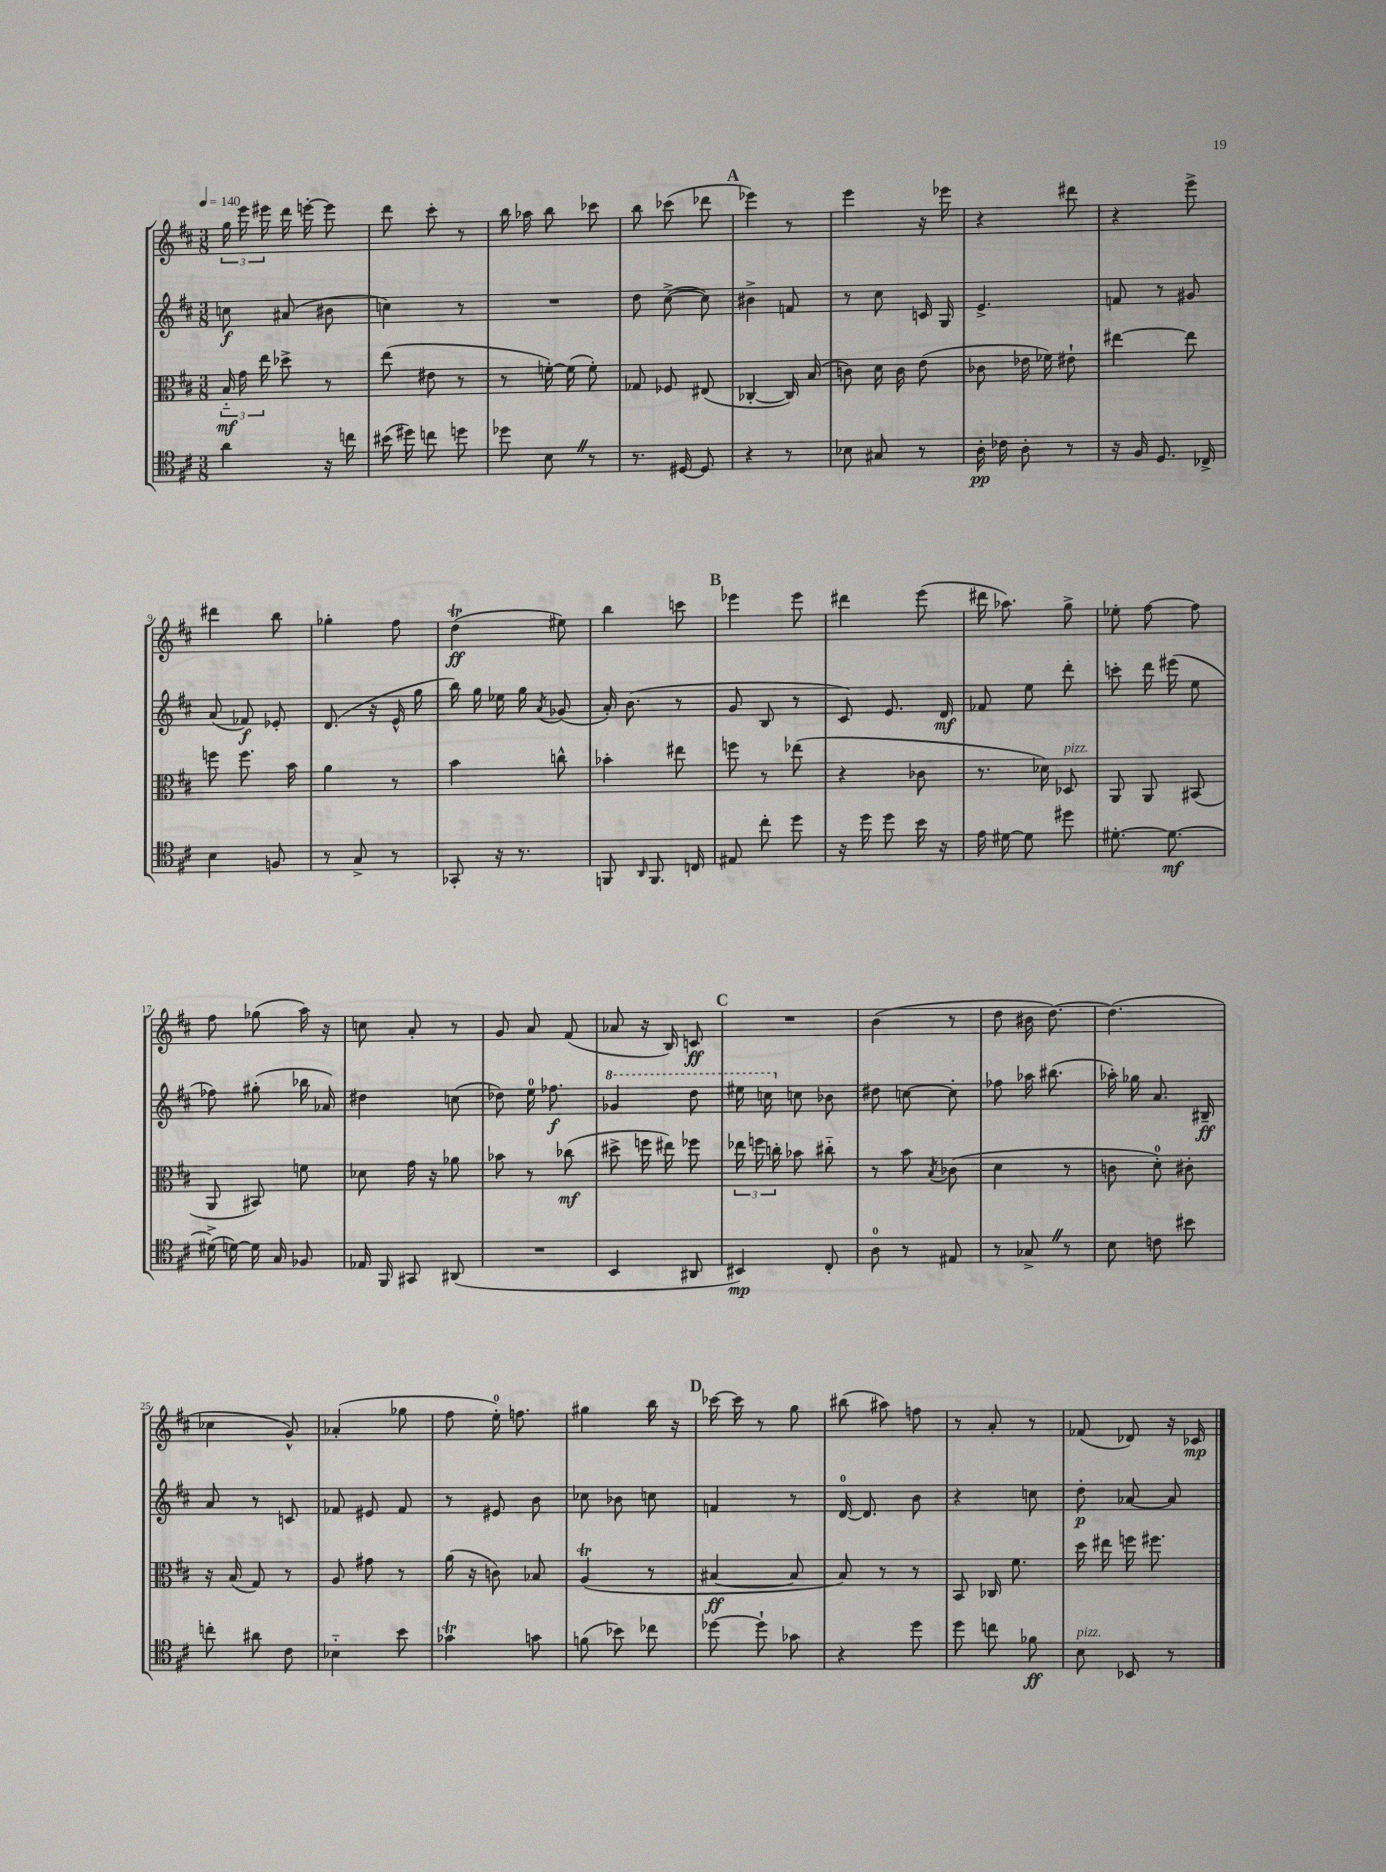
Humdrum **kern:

**kern	**kern	**kern	**kern
*staff4	*staff3	*staff2	*staff1
*clefC4	*clefC3	*clefG2	*clefG2
*k[f#c#]	*k[f#c#]	*k[f#c#]	*k[f#c#]
*M3/8	*M3/8	*M3/8	*M3/8
*MM140	*MM140	*MM140	*MM140
4a\	24B'~/	8cc\	24gg\
.	24g\	.	24eee\
.	24ee\	.	24eee#\
.	8dd-^\	(8a#/	16ddd\
.	.	.	[16eee'\
16r	8r	8b#\	8eee\]
16cc\	.	.	.
=	=	=	=
(16b#\	(8ee\	4cc\)	8ddd\
16dd#\)	.	.	.
8cc\	8e#\	.	8ccc#'\
8dd\	8r	8r	8r
=	=	=	=
8dd-\	8r	4.r	16bb\
.	.	.	16aa-\
8B\	[16f'\)	.	8bb\
.	(16f\]	.	.
8r	8f'\)	.	8ccc-\
=	=	=	=
8.r	8G-/	8dd\	8bb\
.	8F-/	([8cc#^\	(8ccc-\
[16D#/	.	.	.
8D#/]	(8E#/	8cc#\])	8ddd-\
=	=	=	=
4r	[4C-'/	4b#^\	4eee-\)
8r	16C-/])	8f/	8r
.	(16B/	.	.
=	=	=	=
8B-\	8c\)	8r	4eee\
8G#/	16d\	8cc#\	.
.	16c\	.	.
8r	(8e\	16c/	16r
.	.	16G/	16eee-\
=	=	=	=
16A'\	8c-\	4.e^/	4r
16c-\	.	.	.
8A'\	16e-\	.	.
.	16f-\)	.	.
8r	8e#`\	.	8ddd#\
=	=	=	=
16r	[4ee#\	8f/	4r
16F#/	.	.	.
8.D/	.	8r	.
.	8ee#\]	8g#/	8eee^\
16C-^/	.	.	.
=	=	=	=
4B\	8ff\	(8a/	4ddd#\
.	8.ff\	8f-/)	.
8F/	.	8e-'/	8bb\
.	16b\	.	.
=	=	=	=
8r	4a\	(8.d/	4gg-'\
8G^/	.	.	.
.	.	16r	.
8r	8r	16e^^/	8ff#\
.	.	16gg\	.
=	=	=	=
8GG-'/	4b\	16bb\)	(4dd\
.	.	16gg\	.
16r	.	16ee-\	.
8.r	.	16gg\	.
.	.	8qa/	.
.	8cc^^\	(8g-/	8ee#\)
=	=	=	=
8FF/	4b-'\	16a'/)	4bb\
.	.	(8.b\	.
16qqAA/	.	.	.
8.FF/	.	.	.
.	8ee#\	8r	8ccc\
16C/	.	.	.
=	=	=	=
8E#/	8ff\	8g/	4eee-\
8cc#'\	8r	8B/	.
8dd\	(8ee-\	8r	8eee-\
=	=	=	=
16r	4r	8c#/)	4ddd#\
16dd\	.	.	.
8dd\	.	8.e/	.
16b\	8c-\	.	(8eee\
16r	.	16d/	.
=	=	=	=
16e\	8.r	8f-/	16ddd#\
[16d#\	.	.	8.aa-\)
8d#\]	.	8ee\	.
.	16d-\)	.	.
8dd#\	8D-/	8ddd'\	8gg^\
=	=	=	=
[8.d#'\	8AA/	8ccc'\	8ee-'\
.	8AA/	16ddd\	[8ff#\
8.d#\_	.	(16eee#\	.
.	(8BB#/	8ee\	8ff#\]
=	=	=	=
(16d#^\]	8AA/	8ff-\)	8ff#\
[16d\)	.	.	.
16d\]	8BB#/)	(8gg#'\	(8gg-\
16G/	.	.	.
8F-/	8f\	16bb-\	16aa\)
.	.	16a-/)	16r
=	=	=	=
16E-/	8d-\	4dd#\	8cc\
16FF#/	.	.	.
8GG#/	16g\	.	8a'/
.	16r	.	.
(8AA#/	8a-\	(8cc\	8r
=	=	=	=
4.r	8b-\	8dd-\)	8g/
.	8r	16ee\	8a/
.	.	8.ff-\	.
.	(8cc-\	.	(8f#/
=	=	=	=
4BB/	8dd#^\	4gg-/	8a-/
.	16ff\	.	16r
.	16ee#\)	.	16B/)
8AA#/	8ff-\	8ddd\	8c/
=	=	=	=
4BB#/)	24ee-\	16eee#\	4.r
.	24ff\	.	.
.	.	16ccc\	.
.	24cc'\	.	.
.	8b-\	8cc\	.
8C#'/	8cc#'~\	8b-\	.
=	=	=	=
8A\	8r	8dd#\	(4b\
8r	8b\	[8cc\	.
.	8qB/	.	.
8E#/	(8c-\	8cc'\]	8r
=	=	=	=
8r	4d\	8ff-\	8dd\
8G-^/	.	16aa-\	16b#\
.	.	(8.bb#\	[8.dd\)
8r	8r	.	.
=	=	=	=
8B\	8c\	16aa-'\)	(4.dd\]
.	.	16gg-\	.
8c\	8d'\)	8.a/	.
8b#\	8c#'\	.	.
.	.	16B#~/	.
=	=	=	=
8cc'\	16r	8a/	4cc-\
.	(16B/	.	.
8a#\	8G/)	8r	.
8c#\	8r	8c/	8g^^/)
=	=	=	=
4B-'~\	8A/	8f-/	(4a-'/
.	8g#\	8e#/	.
8b\	8r	8f-/	8gg-\
=	=	=	=
4g-\	(16a\	8r	8ff#\
.	16r	.	.
.	8c\)	8e#/	16ee'\)
.	.	.	8.ff\
8g\	8B-/	8b\	.
=	=	=	=
(8f\	(4A/	8cc-\	4gg#\
8b-\)	.	8b-\	.
8cc-\	8r	8cc\	16bb\
.	.	.	16r
=	=	=	=
[8dd-\	[4B#/	4f/	[16ccc-\
.	.	.	16ccc-\]
8dd-`\]	.	.	8r
8g-\	8B#/]	8r	8gg\
=	=	=	=
4r	8B/)	[16d/	(8bb#\
.	.	8.d/]	.
.	8r	.	8aa#\)
8dd\	8r	8b\	8ff\
=	=	=	=
8dd\	8BB/	4r	8r
8cc\	16C-/	.	8a'/
.	8.f#\	.	.
8f-\	.	8cc\	8r
=	=	=	=
8B\	16dd\	8dd'\	(8f-/
.	16ee#\	.	.
8BB-/	16ff\	[8a-/	8d-/)
.	8.ff#\	.	.
8r	.	8a-/]	16r
.	.	.	16c-/
==	==	==	==
*-	*-	*-	*-
